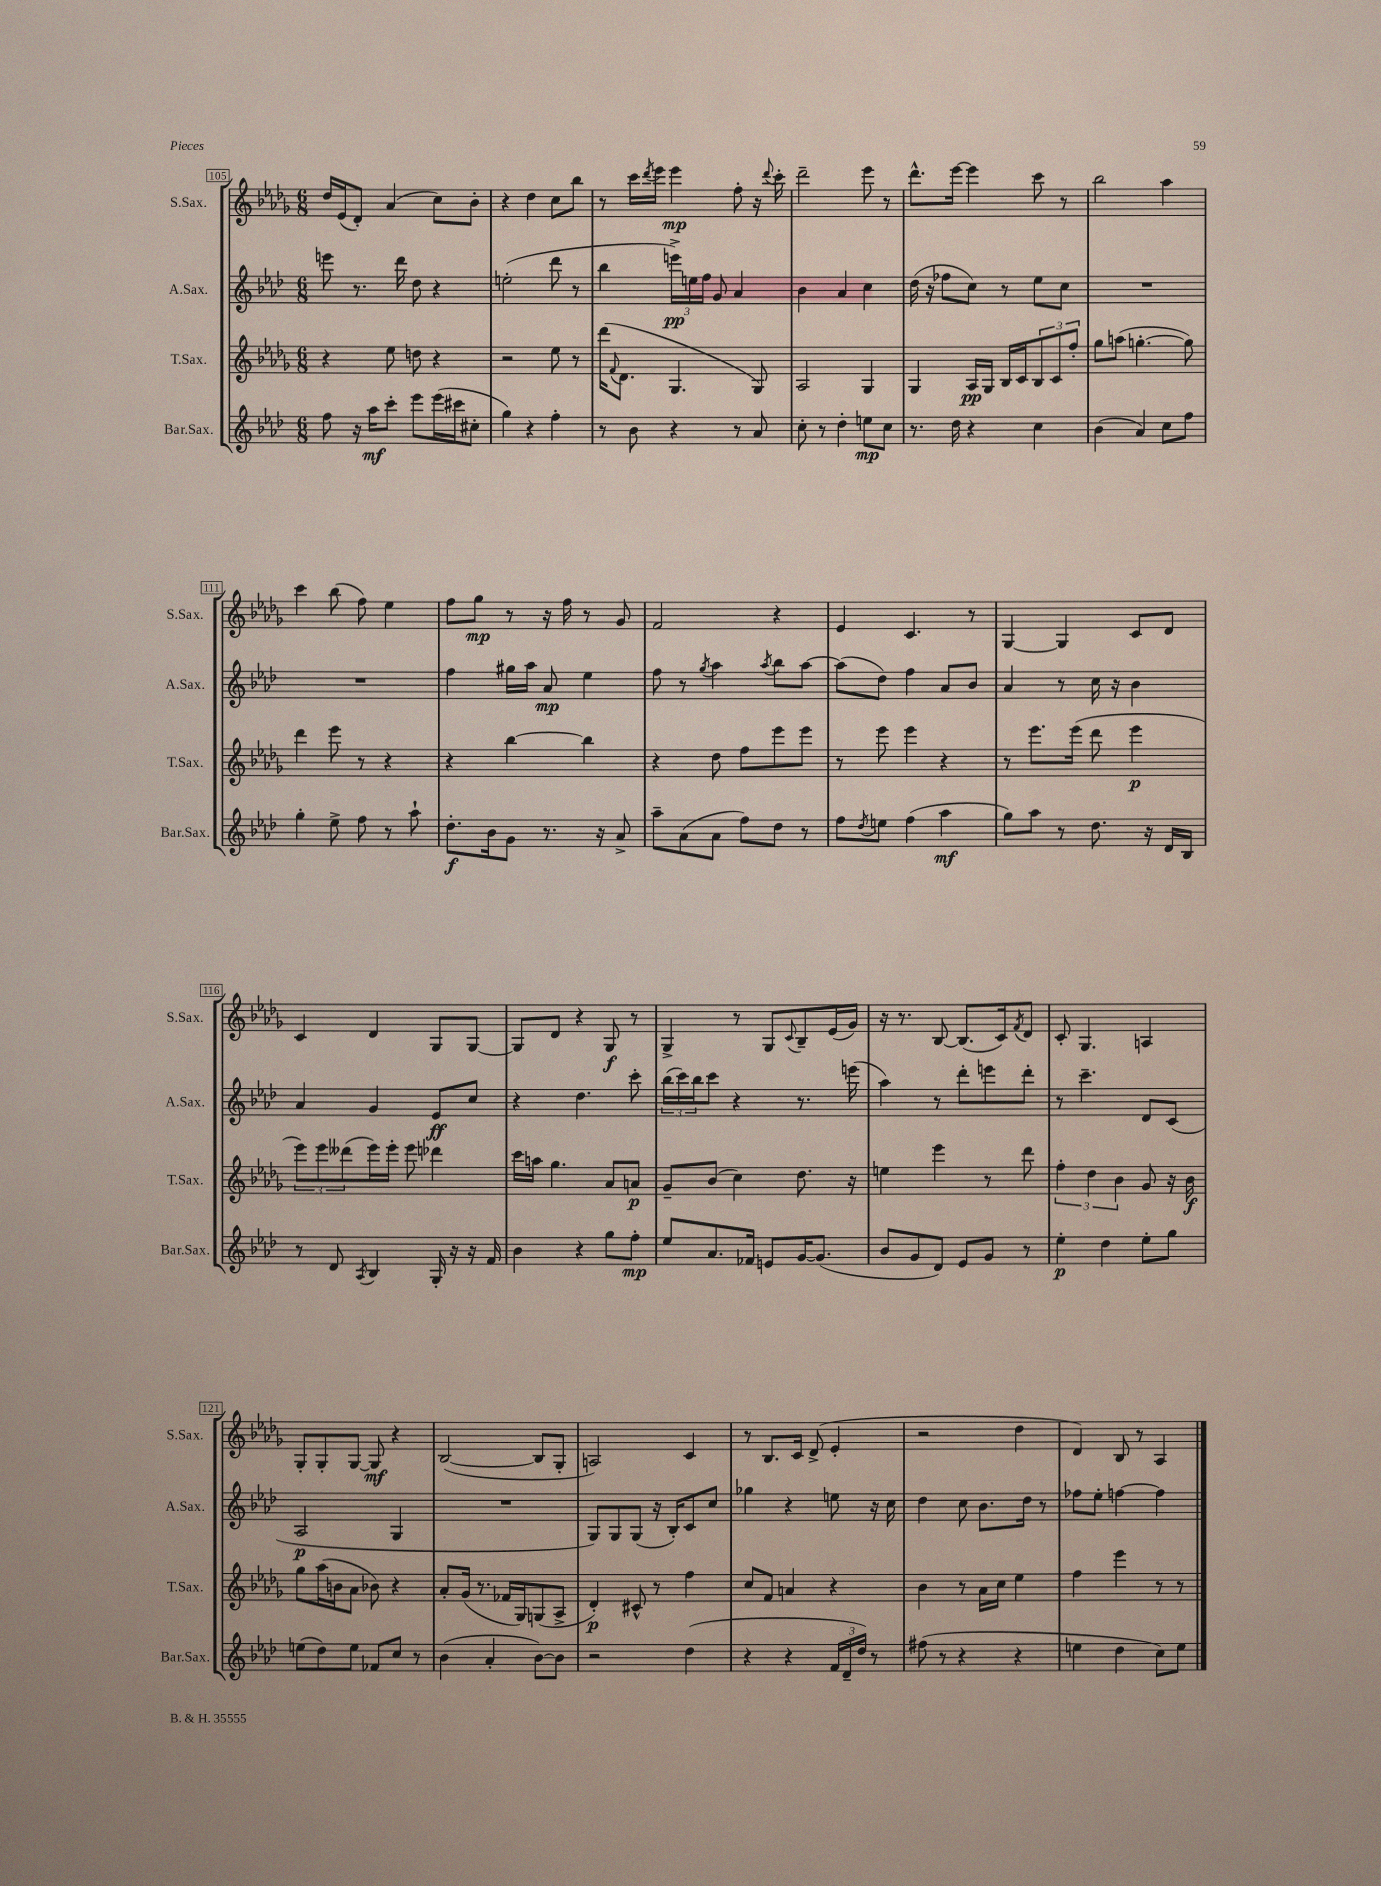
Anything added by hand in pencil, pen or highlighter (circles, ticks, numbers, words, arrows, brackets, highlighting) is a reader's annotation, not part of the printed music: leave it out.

**kern	**dynam	**kern	**dynam	**kern	**dynam	**kern	**dynam
*part4	*part4	*part3	*part3	*part2	*part2	*part1	*part1
*staff4	*staff4	*staff3	*staff3	*staff2	*staff2	*staff1	*staff1
*I"Bar.Sax.	*	*I"T.Sax.	*	*I"A.Sax.	*	*I"S.Sax.	*
*I'Bar.Sax.	*	*I'T.Sax.	*	*I'A.Sax.	*	*I'S.Sax.	*
*clefG2	*	*clefG2	*	*clefG2	*	*clefG2	*
*k[b-e-a-d-]	*	*k[b-e-a-d-g-]	*	*k[b-e-a-d-]	*	*k[b-e-a-d-g-]	*
*M6/8	*	*M6/8	*	*M6/8	*	*M6/8	*
=105	=105	=105	=105	=105	=105	=105	=105
8ff\	.	4r	.	8eeen\	.	16dd-/LL	.
.	.	.	.	.	.	(16e-/J	.
16r	.	.	.	8.r	.	8d-'/J)	.
16aa-\KL	mf	.	.	.	.	.	.
8ccc'\J	.	8ee-\	.	.	.	(4a-/	.
.	.	.	.	16ddd-\	.	.	.
8eee-\L	.	8ddn\	.	8dd-\	.	.	.
(16eee-\L	.	4r	.	4r	.	8cc\L)	.
16ccc#X\J	.	.	.	.	.	.	.
8cc#X'\J	.	.	.	.	.	8b-'\J	.
=106	=106	=106	=106	=106	=106	=106	=106
4gg\)	.	2r	.	(2een'\	.	4r	.
4r	.	.	.	.	.	4dd-\	.
4ff'\	.	8ee-\	.	8ddd-\	.	8cc\L	.
.	.	8r	.	8r	.	8bb-\J	.
=107	=107	=107	=107	=107	=107	=107	=107
8r	.	(16ddd-\KL	.	4bb-\	.	8r	.
.	.	8qqf/	.	.	.	.	.
.	.	8.d-\J	.	.	.	.	.
8b-\	.	.	.	.	.	16ccc\LL	.
.	.	.	.	.	.	8qddd-/	.
.	.	.	.	.	.	16eee-\JJ	.
4r	.	4.G-/	.	24eeen^\LL)	pp	4eee-\	mp
.	.	.	.	24een\	.	.	.
.	.	.	.	24ff\JJ	.	.	.
.	.	.	.	8g/	.	.	.
8r	.	.	.	4a-/	.	8ff'\	.
8a-/	.	8G-/)	.	.	.	16r	.
.	.	.	.	.	.	8qqddd-/	.
.	.	.	.	.	.	16ccc'\	.
=108	=108	=108	=108	=108	=108	=108	=108
8cc'\	.	2A-/	.	4b-\	.	2ddd-~\	.
8r	.	.	.	.	.	.	.
4dd-'\	.	.	.	4a-/	.	.	.
8een\L	mp	4G-/	.	4cc\	.	8eee-\	.
8cc\J	.	.	.	.	.	8r	.
=109	=109	=109	=109	=109	=109	=109	=109
8.r	.	4G-/	.	(16dd-\	.	8.ddd-^^\L	.
.	.	.	.	16r	.	.	.
.	.	.	.	8ff-X\L	.	.	.
16dd-\	.	.	.	.	.	[16eee-\Jk	.
4r	.	16A-/LL	pp	8cc\J)	.	4eee-\]	.
.	.	16G-/JJ	.	.	.	.	.
.	.	16B-/LL	.	8r	.	.	.
.	.	16c/J	.	.	.	.	.
4cc\	.	12B-/	.	8ee-\L	.	8ccc\	.
.	.	12c/	.	.	.	.	.
.	.	.	.	8cc\J	.	8r	.
.	.	12ff'/J	.	.	.	.	.
=110	=110	=110	=110	=110	=110	=110	=110
(4b-\	.	8gg-\L	.	2.r	.	2bb-\	.
.	.	(8aan\J	.	.	.	.	.
4a-/)	.	[4.ggn'\	.	.	.	.	.
8cc\L	.	.	.	.	.	4aa-\	.
8ff\J	.	8gg\])	.	.	.	.	.
!!LO:LB:g=z
=111	=111	=111	=111	=111	=111	=111	=111
4gg'\	.	4ddd-\	.	2.r	.	4ccc\	.
8ee-^\	.	8eee-\	.	.	.	(8bb-\	.
8ff\	.	8r	.	.	.	8ff\)	.
8r	.	4r	.	.	.	4ee-\	.
8aa-`\	.	.	.	.	.	.	.
=112	=112	=112	=112	=112	=112	=112	=112
8.dd-'\L	f	4r	.	4ff\	.	8ff\L	.
.	.	.	.	.	.	8gg-\J	mp
16b-\k	.	.	.	.	.	.	.
8g\J	.	[4bb-\	.	16gg#X\LL	.	8r	.
.	.	.	.	16aa-\JJ	.	.	.
8.r	.	.	.	8a-/	mp	16r	.
.	.	.	.	.	.	16ff\	.
.	.	4bb-\]	.	4ee-\	.	8r	.
16r	.	.	.	.	.	.	.
8a-^/	.	.	.	.	.	8g-/	.
=113	=113	=113	=113	=113	=113	=113	=113
8aa-~\L	.	4r	.	8ff\	.	2f/	.
(8a-\	.	.	.	8r	.	.	.
.	.	.	.	8qgg/	.	.	.
8a-\J	.	8dd-\	.	4aa-\	.	.	.
8ff\L)	.	8ff\L	.	.	.	.	.
.	.	.	.	8qaa-/	.	.	.
8dd-\J	.	8eee-\	.	8bb-\L	.	4r	.
8r	.	8eee-\J	.	[8aa-\J	.	.	.
=114	=114	=114	=114	=114	=114	=114	=114
8ff\L	.	8r	.	(8aa-\L]	.	4e-/	.
8qdd-/	.	.	.	.	.	.	.
8een\J	.	8eee-\	.	8dd-\J)	.	.	.
(4ff\	.	4eee-\	.	4ff\	.	4.c/	.
4aa-\	mf	4r	.	8a-/L	.	.	.
.	.	.	.	8b-/J	.	8r	.
=115	=115	=115	=115	=115	=115	=115	=115
8gg\L)	.	8r	.	4a-/	.	[4G-/	.
8aa-\J	.	8.eee-\L	.	.	.	.	.
8r	.	.	.	8r	.	4G-/]	.
.	.	(16eee-\Jk	.	.	.	.	.
8.dd-\	.	8ddd-\	.	16cc\	.	.	.
.	.	.	.	16r	.	.	.
.	.	4eee-\	p	4b-\	.	8c/L	.
16r	.	.	.	.	.	.	.
16d-/LL	.	.	.	.	.	8d-/J	.
16B-/JJ	.	.	.	.	.	.	.
!!LO:LB:g=z
=116	=116	=116	=116	=116	=116	=116	=116
8r	.	12eee-\L)	.	4a-/	.	4c/	.
.	.	12eee-\	.	.	.	.	.
8d-/	.	.	.	.	.	.	.
.	.	(12ddd--X\	.	.	.	.	.
8qA-/	.	.	.	.	.	.	.
4B-/	.	16eee-\L)	.	4g/	.	4d-/	.
.	.	16eee-'\JJ	.	.	.	.	.
.	.	8eee-\	.	.	.	.	.
16G'/	.	4ddd-X\	.	8e-/L	ff	8G-/L	.
16r	.	.	.	.	.	.	.
16r	.	.	.	8cc/J	.	[8G-/J	.
16f/	.	.	.	.	.	.	.
=117	=117	=117	=117	=117	=117	=117	=117
4b-\	.	16ccc\LL	.	4r	.	8G-/L]	.
.	.	16aan\JJ	.	.	.	.	.
.	.	4.gg-\	.	.	.	8d-/J	.
4r	.	.	.	4.dd-\	.	4r	.
8gg\L	.	8a-/L	.	.	.	8G-/	f
8ff'\J	mp	8an/J	p	8ccc'\	.	8r	.
=118	=118	=118	=118	=118	=118	=118	=118
8ee-/L	.	8g-~/L	.	(24bb-\LL	.	4G-^/	.
.	.	.	.	24ccc\)	.	.	.
.	.	.	.	24bb-\J	.	.	.
8.a-/	.	(8b-/J	.	8ccc\J	.	.	.
.	.	4cc\)	.	4r	.	8r	.
16f-X/Jk	.	.	.	.	.	.	.
8en/L	.	.	.	.	.	8G-/L	.
.	.	.	.	.	.	8qqc/	.
[16g/K	.	8.dd-\	.	8.r	.	8B-~/	.
(8.g/J]	.	.	.	.	.	.	.
.	.	.	.	.	.	(16e-/L	.
.	.	16r	.	(16eeen\	.	16g-/JJ)	.
=119	=119	=119	=119	=119	=119	=119	=119
8b-/L	.	4een\	.	4aa-\)	.	16r	.
.	.	.	.	.	.	8.r	.
8g/	.	.	.	.	.	.	.
8d-/J)	.	4eee-\	.	8r	.	[8B-/	.
8e-/L	.	.	.	8ddd-'\L	.	(8.B-/L]	.
8g/J	.	8r	.	8eeen\	.	.	.
.	.	.	.	.	.	16c/k)	.
.	.	.	.	.	.	8qf/	.
8r	.	8ddd-\	.	8ddd-'\J	.	8d-/J	.
=120	=120	=120	=120	=120	=120	=120	=120
4ee-'\	p	6ff'\	.	8r	.	8c'/	.
.	.	.	.	4.ccc~\	.	4.G-/	.
.	.	6dd-\	.	.	.	.	.
4dd-\	.	.	.	.	.	.	.
.	.	6b-\	.	.	.	.	.
8ee-'\L	.	8g-/	.	8d-/L	.	4An/	.
8gg\J	.	16r	.	(8c/J	.	.	.
.	.	16b-\	f	.	.	.	.
!!LO:LB:g=z
=121	=121	=121	=121	=121	=121	=121	=121
(8een\L	.	8gg-\L	.	2A-/	p	8G-'/L	.
8dd-\)	.	(16aa-\L	.	.	.	8G-'/	.
.	.	16bn\J	.	.	.	.	.
8ee\J	.	8a-\J	.	.	.	[8G-/J	.
8f-X/L	.	8b-X\)	.	.	.	8G-/]	mf
8cc/J	.	4r	.	4G/	.	4r	.
8r	.	.	.	.	.	.	.
=122	=122	=122	=122	=122	=122	=122	=122
(4b-\	.	8a-'/L	.	2.r	.	([2B-/	.
.	.	(16g-/Jk	.	.	.	.	.
.	.	8.r	.	.	.	.	.
4a-'/	.	.	.	.	.	.	.
.	.	16f-X/LL	.	.	.	.	.
.	.	16G-/J)	.	.	.	.	.
[8b-\L)	.	(8Gn/	.	.	.	8B-/L]	.
8b-\J]	.	8A-^/J	.	.	.	8G-'/J	.
=123	=123	=123	=123	=123	=123	=123	=123
2r	.	4d-'/)	p	8G/L)	.	2An/)	.
.	.	.	.	8G/	.	.	.
.	.	8c#X^^/	.	(8G/J	.	.	.
.	.	8r	.	16r	.	.	.
.	.	.	.	16B-'/KL)	.	.	.
(4dd-\	.	4ff\	.	8c/	.	4c/	.
.	.	.	.	8cc/J	.	.	.
=124	=124	=124	=124	=124	=124	=124	=124
4r	.	8cc/L	.	4gg-X\	.	8r	.
.	.	8f/J	.	.	.	8.B-/L	.
4r	.	4an/	.	4r	.	.	.
.	.	.	.	.	.	16c/Jk	.
.	.	.	.	.	.	(8d-^/	.
24f/LL	.	4r	.	8een\	.	4e-'/	.
24d-~/	.	.	.	.	.	.	.
24dd-/JJ)	.	.	.	.	.	.	.
8r	.	.	.	16r	.	.	.
.	.	.	.	16cc\	.	.	.
=125	=125	=125	=125	=125	=125	=125	=125
(8ff#X\	.	4b-\	.	4dd-\	.	2r	.
8r	.	.	.	.	.	.	.
4r	.	8r	.	8cc\	.	.	.
.	.	16a-\LL	.	8.b-\L	.	.	.
.	.	16cc\JJ	.	.	.	.	.
4r	.	4ee-\	.	.	.	4dd-\	.
.	.	.	.	16dd-\Jk	.	.	.
.	.	.	.	8r	.	.	.
=126	=126	=126	=126	=126	=126	=126	=126
4een\	.	4ff\	.	8ff-X\L	.	4d-/)	.
.	.	.	.	8ee-'\J	.	.	.
4dd-\	.	4eee-\	.	[4ffn\	.	8B-/	.
.	.	.	.	.	.	8r	.
8cc\L)	.	8r	.	4ff\]	.	4A-/	.
8ee\J	.	8r	.	.	.	.	.
==	==	==	==	==	==	==	==
*-	*-	*-	*-	*-	*-	*-	*-
